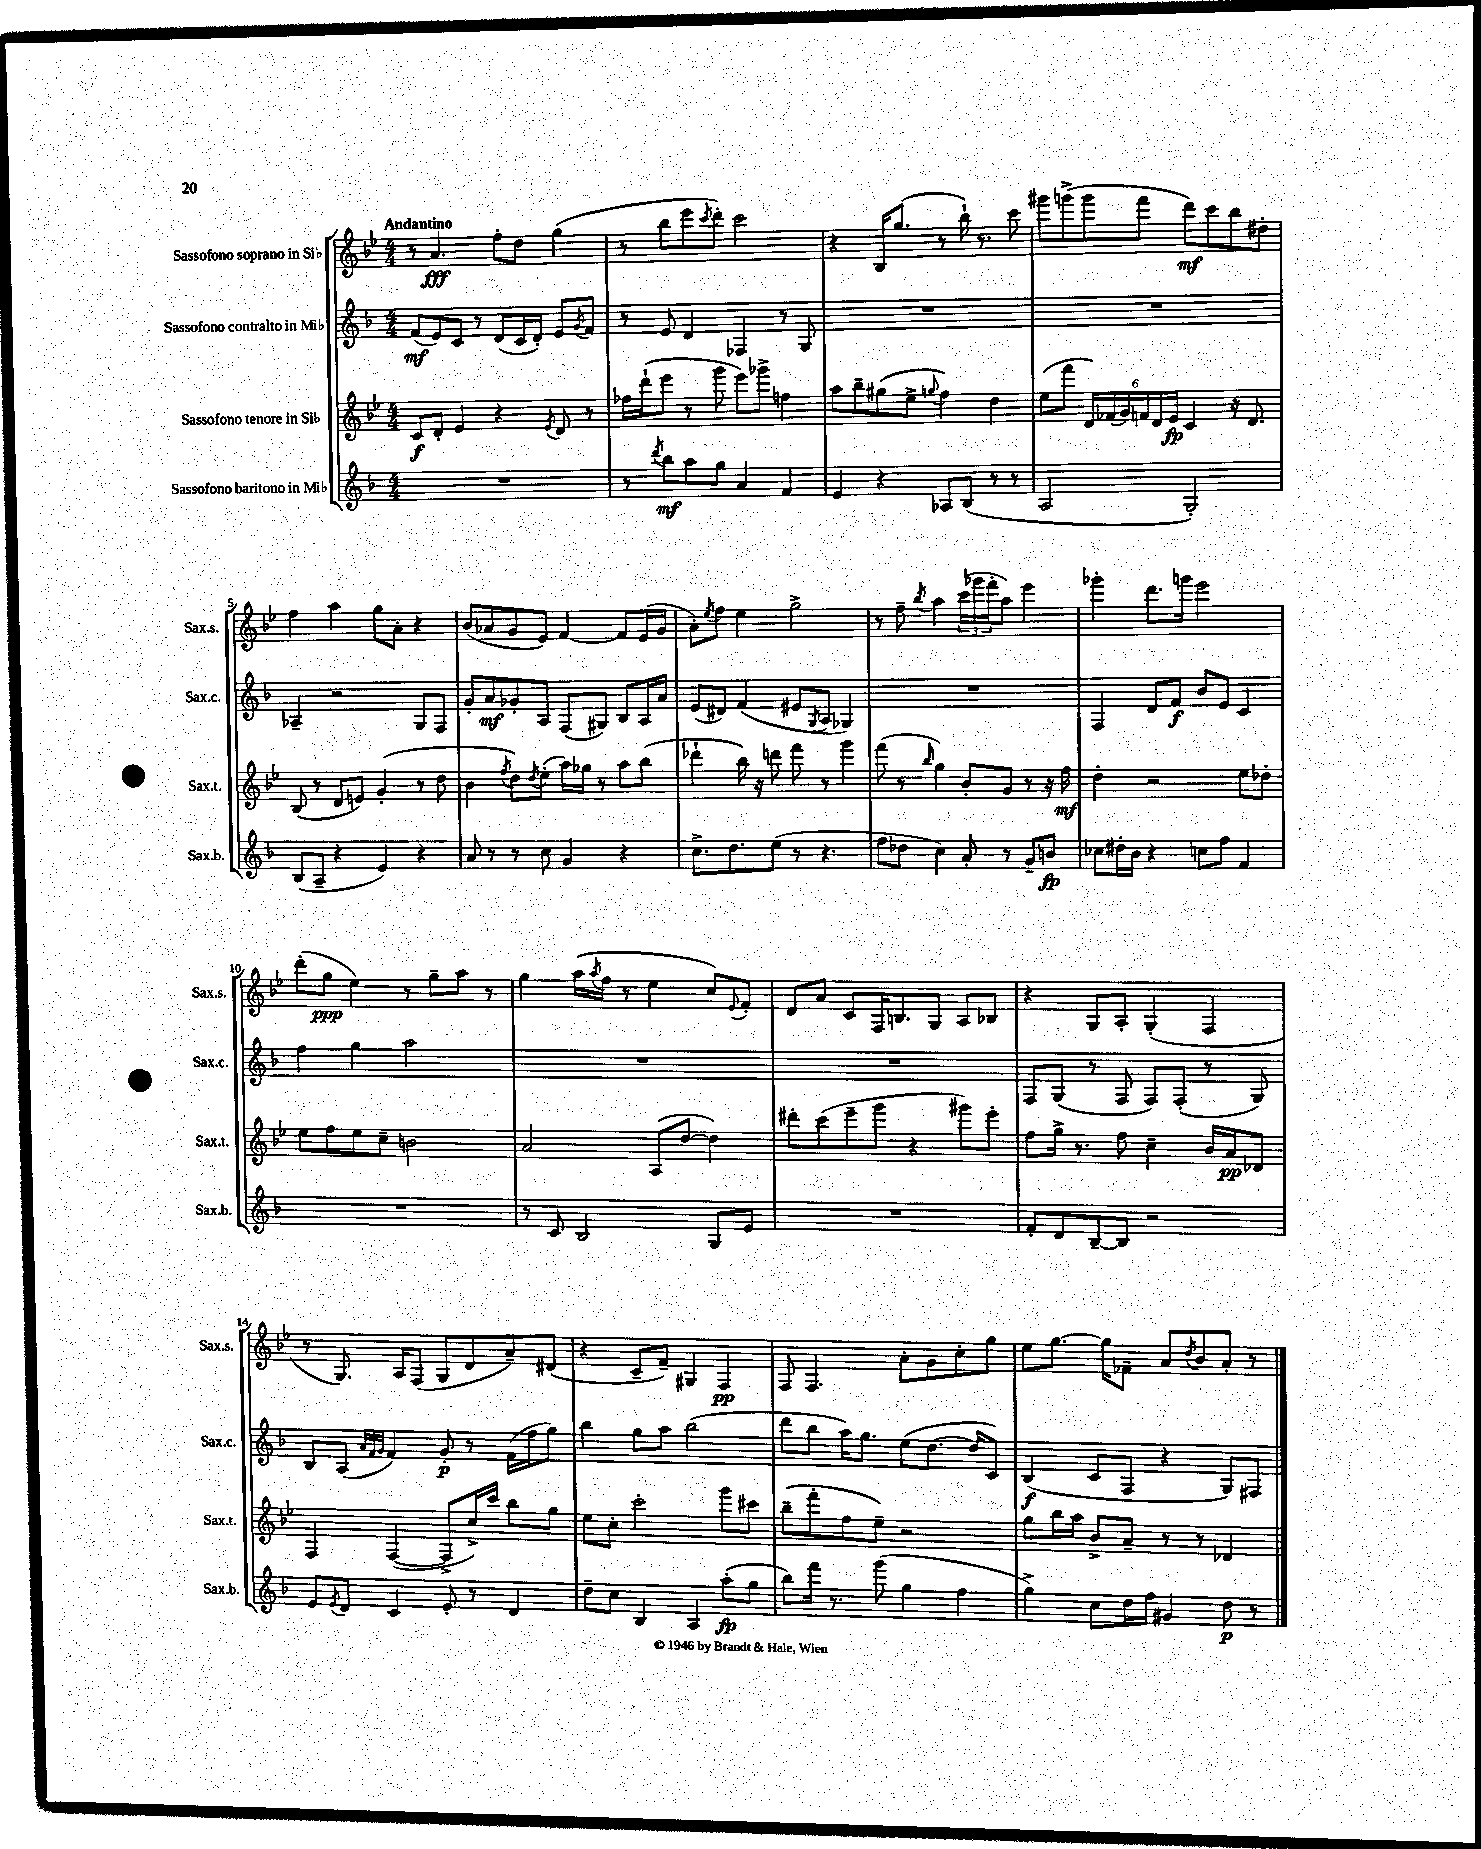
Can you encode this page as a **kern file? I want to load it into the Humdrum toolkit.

**kern	**kern	**kern	**kern
*staff4	*staff3	*staff2	*staff1
*clefG2	*clefG2	*clefG2	*clefG2
*k[b-]	*k[b-e-]	*k[b-]	*k[b-e-]
*M4/4	*M4/4	*M4/4	*M4/4
1r	8c/L	(8f/L	8r
.	8d'/J	8e/)	4.a/
.	4e-/	8c/J	.
.	.	8r	.
.	4r	(8d/L	8ff'\L
.	.	16c/L	8dd\J
.	.	16d'/JJ)	.
.	8qe-/	.	.
.	8d/	8e/L	(4gg\
.	.	8qg/	.
.	8r	8f/J	.
=	=	=	=
8r	16ff-\LL	8r	8r
.	(16ddd`\J	.	.
8qddd/	.	.	.
8bb-\L	8eee-\J	8e/	8bb-\L
8aa\	8r	4d/	8eee-\
.	.	.	8qccc/
8gg\J	8ggg\	.	8ddd'\J)
4a/	8eee-\L)	4F-/	2ccc\
.	8ggg-^\J	.	.
4f/	4ff\	8r	.
.	.	8G/	.
=	=	=	=
4e/	8aa\L	1r	4r
.	8bb-~\	.	.
4r	(8gg#\	.	16B-/LK
.	.	.	(8.gg/J
.	8ee-^\J	.	.
.	8qqgg/	.	.
8A-/L	4ff\)	.	8r
(8B-/J	.	.	16bb-`\)
.	.	.	8.r
8r	4dd\	.	.
8r	.	.	8ccc\
=	=	=	=
2A/	(8ee-\L	1r	8ggg#\L
.	8fff\J	.	(8ggg^\
.	24d/LL)	.	8ggg\
.	(24f-/	.	.
.	24g/)	.	.
.	24f/	.	8fff\J
.	24d/	.	.
.	24e-/JJ	.	.
2G'/)	4c/	.	8ddd\L)
.	.	.	8ccc\
.	16r	.	8bb-\
.	8.d/	.	.
.	.	.	8dd#'\J
=	=	=	=
(8B-/L	(8B-/	4A-~/	4ff\
8A~/J	8r	.	.
4r	8d/L	2r	4aa\
.	8e/J)	.	.
4e/)	(4g'/	.	8gg\L
.	.	.	8a'\J
4r	8r	8G/L	4r
.	8dd\	8F/J	.
=	=	=	=
8a/	4b-\	8g'/L	(8b-/L
8r	.	8a/	8a-/
.	8qff/	.	.
8r	8dd\L)	8g-'/	8g/
.	8qdd/	.	.
8cc\	(8ee-'\J	8A/J	8e-/J)
4g/	16aa\LL)	(8F/L	[4f/
.	16gg-\JJ	.	.
.	8r	8G#/J)	.
4r	8aa\L	8B-/L	8f/]L
.	(8bb-\J	16A/L	(16e-/L
.	.	16a/JJ	16g/JJ
=	=	=	=
8.cc^\L	4ddd-`\	(8e/L	8a'\L)
.	.	.	8qee-/
.	.	8d#/J)	8ff\J
8.dd\	.	.	.
.	16bb-\)	(4f/	4ee-\
.	16r	.	.
(8ee\J	8ddd\	.	.
8r	8fff\	8e#/L	2gg^\
.	.	8qG/	.
4.r	8r	8A/J	.
.	4ggg\	4G-/)	.
=	=	=	=
8ff\L	(8fff\	1r	8r
8dd-\J	8r	.	8ff~\
.	16qqbb-/	.	8qbb-/
4cc\)	4gg\)	.	4aa\
8a'/	8b-'/L	.	(24ccc\LL
.	.	.	24ggg-\
.	.	.	24fff'\J
8r	8g/J	.	8aa\J)
8g~/L	8r	.	4eee-\
8b/J	16r	.	.
.	16ff\	.	.
=	=	=	=
8cc-\L	4dd'\	4F/	4ggg-'\
16dd#'\L	.	.	.
16b-\JJ	.	.	.
4r	2r	8d/L	8.ddd\L
.	.	8f/J	.
.	.	.	16ggg\Jk
8cc\L	.	8b-/L	2eee-\
8ff\J	.	8e/J	.
4f/	8ee-\L	4c/	.
.	8dd-'\J	.	.
=	=	=	=
1r	8ee-\L	4ff\	(8ddd'\L
.	8ff\	.	8gg\J
.	8ee-\	4gg\	4ee-\)
.	8cc~\J	.	.
.	2b\	2aa\	8r
.	.	.	8gg~\L
.	.	.	8aa\J
.	.	.	8r
=	=	=	=
8r	2a/	1r	4gg\
8c/	.	.	.
2B-/	.	.	(16aa\LL
.	.	.	8qaa/
.	.	.	16ff\JJ
.	.	.	8r
.	(8A/L	.	4ee-\
.	[8dd/J	.	.
8G/L	4dd\])	.	8cc/L)
.	.	.	8qqe-/
8e/J	.	.	8f'/J
=	=	=	=
1r	8ddd#'\L	1r	8d/L
.	(8ccc\	.	8a/J
.	8eee-~\	.	8c/L
.	8ggg\J	.	16F/K
.	.	.	8.B/
.	4r	.	.
.	.	.	8G/J
.	8ggg#\L)	.	8A/L
.	8eee-'\J	.	8B-/J
=	=	=	=
8f'/L	8ff\L	8F/L	4r
8d/	16gg^\Jk	(8G/J	.
.	8.r	.	.
[8B-~/	.	8r	8G/L
8B-/]J	8ff\	8F/	8A'/J
2r	4cc~\	8F/L)	(4G'/
.	.	(8F'/J	.
.	16b-/LL	8r	4F/
.	16a/J	.	.
.	8d-/J	8G/)	.
=	=	=	=
8e/L	4F/	8B-/L	8r
8qe/	.	.	.
8d/J	.	(8A/J	8.G/)
.	.	32qqa/LLL	.
.	.	32qqf/	.
.	.	32qqg/JJJ	.
4c/	([4F/	4f/)	.
.	.	.	16A/LK
.	.	.	(8F/J
8e'/	8F^/]L	8g'/	8G/L
8r	16cc^/L)	8r	8d/
.	16ccc/JJ	.	.
4d/	8bb-\L	(16f\LL	8a~/)
.	.	16ff\J	.
.	8gg\J	8gg\J)	(8d#/J
=	=	=	=
8dd~\L	8ee-\L	4bb-\	4r
8cc\J	8cc'\J	.	.
4B-/	2ccc'\	8gg\L	8c~/L
.	.	8aa\J	8f~/J)
4A/	.	(2bb-\	4G#/
(8aa'\L	8ggg\L	.	4F/
8gg\J	8ccc#\J	.	.
=	=	=	=
8bb-\L)	(8bb-~\L	8ddd\L	8F/
16fff\Jk	8fff'\	8bb-\J	4.F/
8.r	.	.	.
.	8ff\	16aa\LK)	.
.	.	8.gg\J	.
(8ggg\	8ee-~\J)	.	.
4gg\	2r	(8ee\L	8a'\L
.	.	[8.dd\J	8g\
4ff\	.	.	8cc'\
.	.	16dd/]LK	.
.	.	8c/J)	8gg\J
=	=	=	=
4gg^\)	8gg\L	(4B-/	8ee-\L
.	16bb-\L	.	[8.gg\J
.	16aa\JJ	.	.
8cc\L	8b-^/L	8c/L	.
.	.	.	16gg\]LK
16dd\L	8a~/J	8F/J	8f-~\J
16ff\JJ	.	.	.
4g#/	8r	4r	8a/L
.	.	.	8qdd/
.	8r	.	8b-/
8dd\	4d-/	8G/L)	8a'/J
8r	.	8F#/J	8r
==	==	==	==
*-	*-	*-	*-
